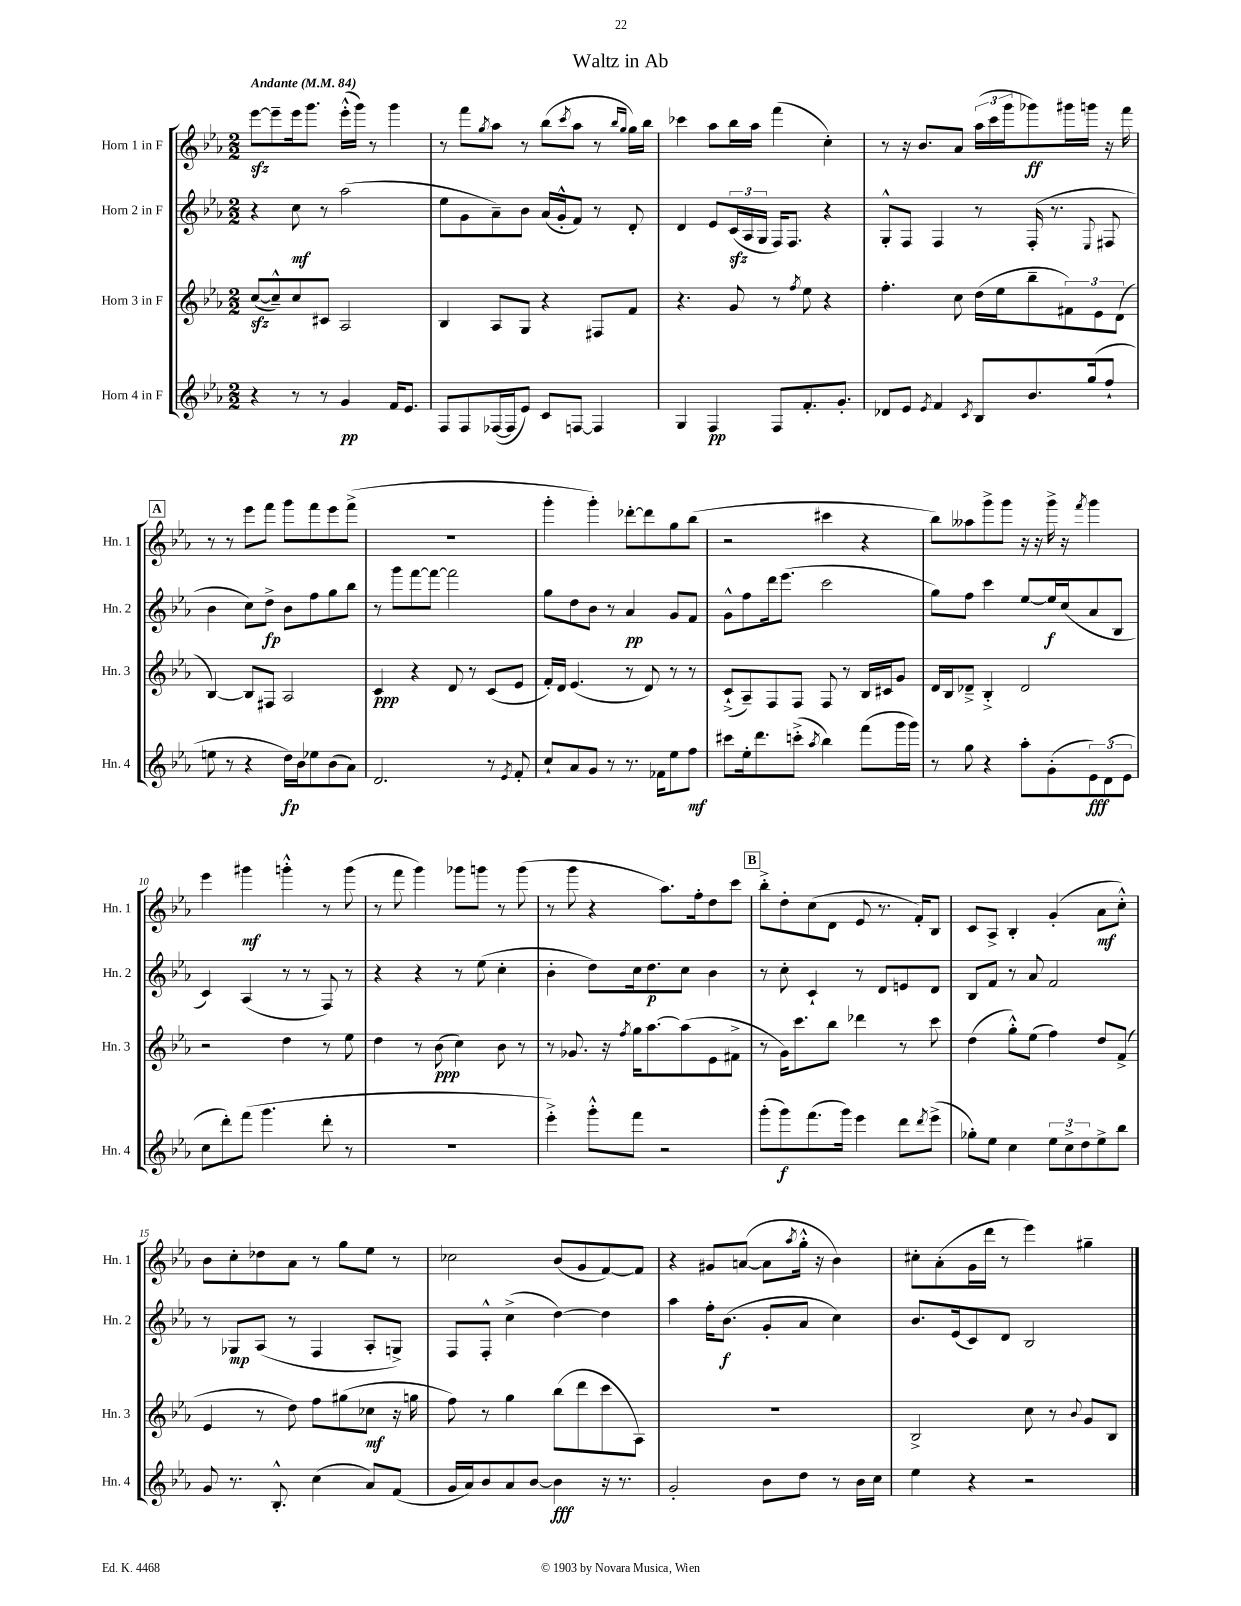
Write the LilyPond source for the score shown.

\header { title = "Waltz in Ab" }
<<
\new StaffGroup <<
\new Staff = "s0" \with { instrumentName = "Horn 1 in F" shortInstrumentName = "Hn. 1" } {
    \clef treble \key ees \major \numericTimeSignature \time 2/2 \tempo "Andante" 4 = 84
    ees'''8~\sfz ees'''8-- ees'''16 g'''8. ees'''16-.-^( g'''16) r8 g'''4 |
    r8 f'''8 \acciaccatura { g''8 } aes''8 r8 bes''8( \acciaccatura { c'''8 } aes''8 r8 \grace { bes''16 g''16 } g''16) bes''16 |
    ces'''4 aes''8 bes''16 aes''16 f'''4( c''4-.) |
    r8 r16 bes'8. aes'8 \tuplet 3/2 { aes''16( c'''16 g'''16 } ges'''8\ff) gis'''16 g'''16 r16 f'''16 |
    \mark \markup { \box "A" } r8 r8 ees'''8 f'''8 g'''8 f'''8 ees'''8 f'''8->( |
    R1 |
    g'''4-. g'''4-.) des'''8~-. des'''8 g''8 bes''8( |
    r2 cis'''4 r4 |
    bes''8) aeses''8 g'''8-> g'''8 r16 r16 g'''16-> r16 \acciaccatura { f'''8 } g'''4 |
    ees'''4 gis'''4\mf g'''4-.-^ r8 g'''8( |
    r8 f'''8 g'''4) ges'''8 g'''8 r8 g'''8( |
    r8 g'''8 r4 aes''8.) f''16-. d''8 c'''8 |
    \mark \markup { \box "B" } bes''8-.-> d''8-. c''8( d'8 ees'8 r8. f'16-.) bes8 |
    c'8 aes8-> bes4-. g'4-.( aes'8\mf c''8-.-^) |
    bes'8 c''8-. des''8 aes'8 r8 g''8 ees''8 r8 |
    ces''2 bes'8( g'8 f'8~) f'8 |
    r4 gis'8 a'8~( a'8 \acciaccatura { aes''8 } g''16-.-^ r16 bes'4) |
    cis''8-. aes'8-.( g'16 d'''16 r8 ees'''4) gis''4-- \bar "|." |
}
\new Staff = "s1" \with { instrumentName = "Horn 2 in F" shortInstrumentName = "Hn. 2" } {
    \clef treble \key ees \major \numericTimeSignature \time 2/2
    r4 c''8\mf r8 aes''2( |
    ees''8 g'8 aes'8--) bes'8 aes'16( g'16-.-^ f'8) r8 d'8-. |
    d'4 ees'8 \tuplet 3/2 { c'16\sfz( aes16 g16 } f16) f8. r4 |
    g8-.-^ f8 f4 r8 f16-.( r8. \appoggiatura { ees8 } fis8 |
    \mark \markup { \box "A" } bes'4 c''8) d''8->\fp bes'8 f''8 g''8 bes''8 |
    r8 g'''8 f'''8~ f'''8~ f'''2 |
    g''8 d''8 bes'8 r8 aes'4\pp g'8 f'8 |
    g'8-^ f''8 d'''16 ees'''8.( c'''2 |
    g''8) f''8 c'''4 ees''8~ ees''16\f c''16( aes'8 bes8 |
    c'4) aes4( r8 r8 f8) r8 |
    r4 r4 r8 ees''8( c''4-. |
    bes'4-. d''8) c''16 d''8.\p c''8 bes'4 |
    \mark \markup { \box "B" } r8 c''8-. c'4-! r8 d'8 e'8 d'8 |
    bes8 f'8 r8 aes'8 f'2 |
    r8 ges8\mp aes8( r8 f4 aes8-. g8->) |
    f8 f8-.-^ c''4->( d''4~) d''4 |
    aes''4 f''16-. bes'8.\f( g'8-. aes'8 c''4) |
    bes'8. ees'16( c'8) d'8 bes2 \bar "|." |
}
\new Staff = "s2" \with { instrumentName = "Horn 3 in F" shortInstrumentName = "Hn. 3" } {
    \clef treble \key ees \major \numericTimeSignature \time 2/2
    c''8~\sfz( c''8---^) c''8 cis'8 aes2 |
    bes4 aes8 g8 r4 fis8 f'8 |
    r4. g'8 r8 \acciaccatura { f''8 } ees''8 r4 |
    f''4.-. c''8 d''16( ees''16 bes''8-- \tuplet 3/2 { fis'8) ees'8 d'8( } |
    \mark \markup { \box "A" } bes4~) bes8 fis8 aes2 |
    c'4\ppp r4 d'8 r8 c'8( ees'8 |
    f'16-.) d'16 ees'4.( r8 d'8) r8 r8 |
    c'8-!->( aes8--) f8 f8 f8 r8 bes16 cis'16 g'8 |
    d'16 bes16 des'8---> bes4-.-> des'2 |
    r2 d''4 r8 ees''8 |
    d''4 r8 bes'8\ppp( c''4) bes'8 r8 |
    r8 ges'8. r16 \acciaccatura { f''8 } g''16 aes''8.~ aes''8( ees'8 fis'8-> |
    \mark \markup { \box "B" } r8 g'16) c'''8. bes''8 des'''4 r8 c'''8 |
    d''4( g''8-.-^) ees''8( f''4) d''8 f'8->( |
    ees'4 r8 d''8) f''8 gis''8( ces''8\mf r16 g''16 |
    f''8) r8 g''4 bes''8( d'''8 c'''8 aes8) |
    R1 |
    bes2-> c''8 r8 \appoggiatura { bes'8 } g'8 bes8 \bar "|." |
}
\new Staff = "s3" \with { instrumentName = "Horn 4 in F" shortInstrumentName = "Hn. 4" } {
    \clef treble \key ees \major \numericTimeSignature \time 2/2
    r4 r8 r8 g'4\pp f'16 ees'8. |
    f8 f8 fes16~( fes16 ees'8) c'8 f8~ f4 |
    g4 f4\pp f8 f'8.-. g'8.-. |
    des'8 ees'8 \acciaccatura { ees'8 } f'4 \acciaccatura { c'8 } bes8 bes'8. g''16( f''8-! |
    \mark \markup { \box "A" } e''8 r8 r4 d''16\fp) bes'16 ees''8 bes'8( aes'8) |
    d'2. r8 \acciaccatura { ees'8 } f'8-. |
    c''8-! aes'8 g'8 r8 r8. fes'16 ees''8 f''8\mf |
    cis'''8 ees''16-. d'''8. c'''8-.->( \acciaccatura { aes''8 } bes''4) f'''8( g'''16 g'''16) |
    r8 g''8 r4 aes''8-. g'8-.( \tuplet 3/2 { ees'8\fff) d'8( ees'8 } |
    c''8 d'''8-.) f'''8( g'''4. d'''8-. r8 |
    R1 |
    ees'''4-.->) g'''8-.-^ f'''8 r2 |
    \mark \markup { \box "B" } g'''8-.( g'''8\f) f'''8.( g'''16) ees'''4 d'''8 \acciaccatura { d'''8 } ees'''8->( |
    ges''8-.) ees''8 c''4 \tuplet 3/2 { ees''8 c''8-> d''8 } ees''8-> bes''8 |
    g'8 r8. bes8.-.-^ c''4( aes'8) f'8( |
    g'16 aes'16) bes'8 aes'8 bes'8~ bes'4\fff r16 r8. |
    g'2-. bes'8 d''8 r8 bes'16 c''16 |
    ees''4 r4 r2 \bar "|." |
}
>>
>>
